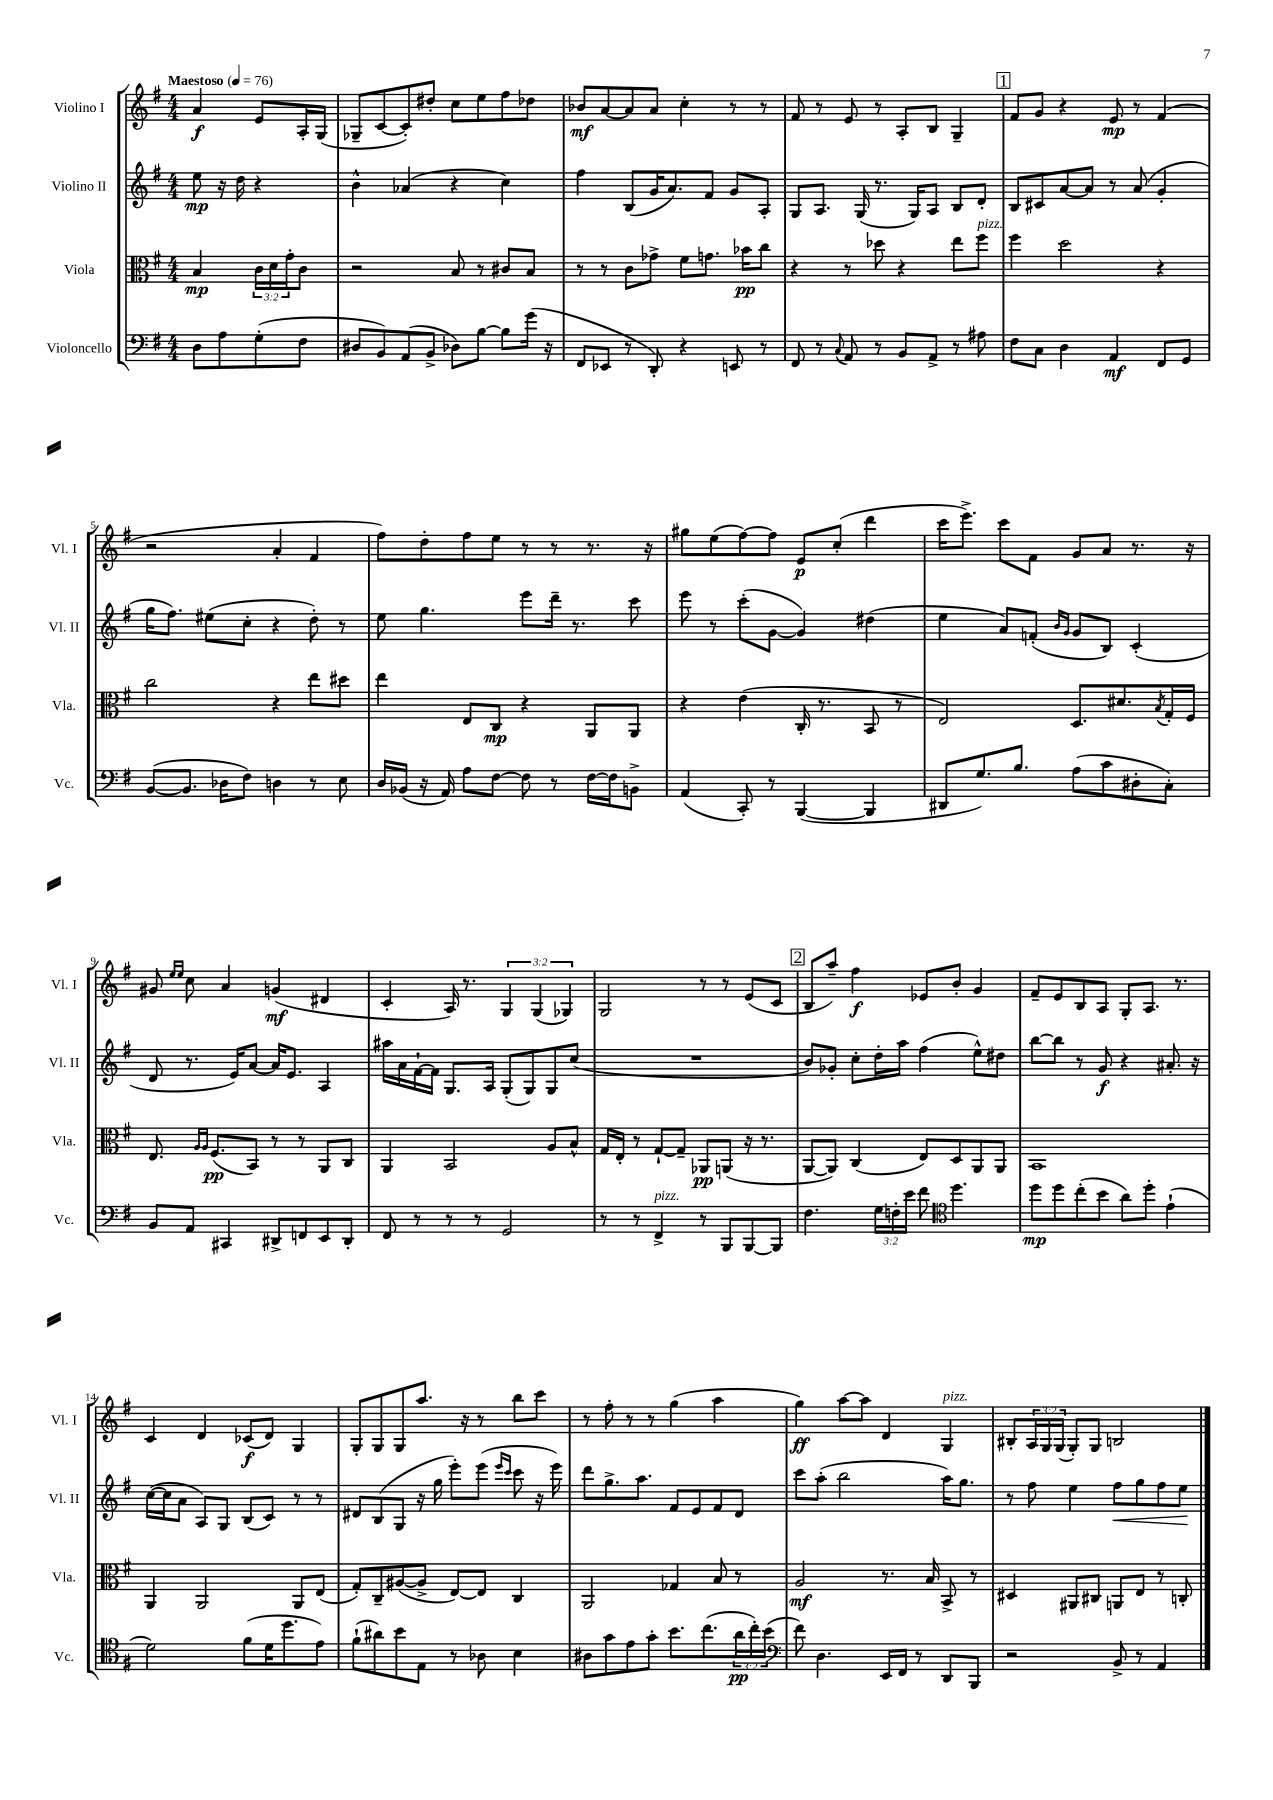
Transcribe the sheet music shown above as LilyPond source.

<<
\new StaffGroup <<
\new Staff = "s0" \with { instrumentName = "Violino I" shortInstrumentName = "Vl. I" } {
    \clef treble \key g \major \numericTimeSignature \time 4/4 \override Staff.TupletNumber.text = #tuplet-number::calc-fraction-text \partial 2 \tempo "Maestoso" 4 = 76
    a'4\f e'8 a16-. g16( |
    ges8-- c'8~ c'8-.) dis''8-. c''8 e''8 fis''8 des''8 |
    bes'8\mf a'8~ a'8 a'8 c''4-. r8 r8 |
    fis'8 r8 e'8 r8 a8-. b8 g4-- |
    \mark \markup { \box "1" } fis'8 g'8 r4 e'8\mp r8 fis'4( |
    r2 a'4-. fis'4 |
    fis''8) d''8-. fis''8 e''8 r8 r8 r8. r16 |
    gis''8 e''8( fis''8~) fis''8 e'8\p c''8-.( d'''4 |
    c'''16 e'''8.->) c'''8 fis'8 g'8 a'8 r8. r16 |
    gis'8 \grace { e''16 e''16 } c''8 a'4 g'4\mf( dis'4 |
    c'4-. a16) r8. \tuplet 3/2 { g4 g4( ges4) } |
    g2 r8 r8 e'8( c'8 |
    \mark \markup { \box "2" } b8 a''8--) fis''4\f ees'8 b'8-. g'4 |
    fis'8-- e'8 b8 a8 g8-. a8. r8. |
    c'4 d'4 ces'8\f( d'8) g4 |
    g8-. g8 g8 a''8. r16 r8 b''8 c'''8 |
    r8 fis''8-. r8 r8 g''4( a''4 |
    g''4\ff) a''8~ a''8 d'4 g4^\markup { \italic "pizz." } |
    bis8-. \tuplet 3/2 { a16 g16 g16( } g8-.) g8 b2 \bar "|." |
}
\new Staff = "s1" \with { instrumentName = "Violino II" shortInstrumentName = "Vl. II" } {
    \clef treble \key g \major \numericTimeSignature \time 4/4 \partial 2
    e''8\mp r16 d''16 r4 |
    b'4-^ aes'4( r4 c''4) |
    fis''4 b8( g'16 a'8.) fis'8 g'8 a8-. |
    g8 a8. g16( r8. g16) a8 b8 d'8-. |
    \mark \markup { \box "1" } b8 cis'8 a'8~ a'8 r8 a'8( g'4-. |
    g''16 fis''8.) eis''8( c''8-. r4 d''8-.) r8 |
    e''8 g''4. e'''8 d'''16-- r8. c'''8 |
    e'''8 r8 c'''8-.( g'8~ g'4) dis''4( |
    e''4 a'8) f'8-.( \grace { b'16 g'16 } g'8 b8) c'4-.( |
    d'8 r8. e'16) a'8~ a'16 e'8. a4 |
    ais''16 a'16 fis'16~-! fis'16 g8. a16 g8-.( g8) g8 c''8( |
    R1 |
    \mark \markup { \box "2" } b'8) ges'8-. c''8-. d''16-. a''16 fis''4( e''8-^) dis''8 |
    b''8~ b''8 r8 g'8\f r4 ais'8.-. r16 |
    c''16~( c''16 a'8 a8) g8 b8( c'8) r8 r8 |
    dis'8 b8( g8 r16 g''16 e'''8-.) e'''8( \grace { e'''16 c'''16 } c'''8 r16 e'''16) |
    d'''8 g''8.-> a''8. fis'8 e'8 fis'8 d'8 |
    c'''8 a''8-.( b''2 a''16) g''8. |
    r8 fis''8 e''4 fis''8\< g''8 fis''8 e''8\! \bar "|." |
}
\new Staff = "s2" \with { instrumentName = "Viola" shortInstrumentName = "Vla." } {
    \clef alto \key g \major \numericTimeSignature \time 4/4 \override Staff.TupletNumber.text = #tuplet-number::calc-fraction-text \partial 2
    b4\mp \tuplet 3/2 { c'16 d'16 g'16-. } c'8 |
    r2 b8 r8 cis'8 b8 |
    r8 r8 c'8 ges'8-> fis'8 g'8. bes'16\pp c''8 |
    r4 r8 des''8 r4 e''8 fis''8^\markup { \italic "pizz." } |
    \mark \markup { \box "1" } fis''4 d''2 r4 |
    c''2 r4 e''8 dis''8 |
    e''4 e8 c8\mp r4 a,8 a,8 |
    r4 e'4( c16-. r8. b,8 r8 |
    e2) d8. dis'8. \acciaccatura { b8 } g16-. fis16 |
    e8. \grace { a16 a16 } fis8.\pp( b,8) r8 r8 a,8 c8 |
    a,4 b,2 a8 b8-^ |
    g16 e16-. r8 g8~-! g8-- aes,8\pp a,8( r16 r8. |
    \mark \markup { \box "2" } a,8~ a,8) c4( e8) d8 a,8 a,8 |
    b,1 |
    a,4 a,2 a,8 e8( |
    g8-.) c8-- ais8~( ais8-> e8~) e8 c4 |
    a,2 ges4 b8 r8 |
    a2\mf r8. b16 b,8-> r8 |
    dis4 ais,8 cis8 a,8 e8 r8 c8-. \bar "|." |
}
\new Staff = "s3" \with { instrumentName = "Violoncello" shortInstrumentName = "Vc." } {
    \clef bass \key g \major \numericTimeSignature \time 4/4 \override Staff.TupletNumber.text = #tuplet-number::calc-fraction-text \partial 2
    d8 a8 g8-.( fis8 |
    dis8 b,8) a,8( b,8-> des8) b8~ b8 g'16( r16 |
    fis,8 ees,8 r8 d,8-.) r4 e,8 r8 |
    fis,8 r8 \appoggiatura { c8 } a,8 r8 b,8 a,8-> r8 ais8 |
    \mark \markup { \box "1" } fis8 c8 d4 a,4\mf fis,8 g,8 |
    b,8~( b,8. des16 fis8) d4 r8 e8 |
    d16 bes,16( r16 a,16) a8 fis8~ fis8 r8 fis16~ fis16 b,8-> |
    a,4( c,8-.) r8 b,,4~( b,,4 |
    dis,8 g8.) b8. a8( c'8 dis8-. c8-.) |
    b,8 a,8 cis,4 dis,8-> f,8 e,8 dis,8-. |
    fis,8 r8 r8 r8 g,2 |
    r8 r8 fis,4->^\markup { \italic "pizz." } r8 b,,8 b,,8~ b,,8 |
    \mark \markup { \box "2" } fis4. \tuplet 3/2 { g16 f16-. e'16 } fis'8 \clef tenor d''4. |
    d''8\mp d''8 c''8-.( b'8 a'8) d''8-. e'4-!( |
    d'2) fis'8( d'16 d''8. e'8) |
    fis'8-!( ais'8) b'8 e8 r8 aes8 b4 |
    ais8 g'8 e'8 g'8-. b'8. c''8.( \tuplet 3/2 { a'16\pp c''16-.) b'16( } |
    \clef bass fis'8) d4. e,16 fis,16 r8 d,8 b,,8 |
    r2 b,8-> r8 a,4 \bar "|." |
}
>>
>>
